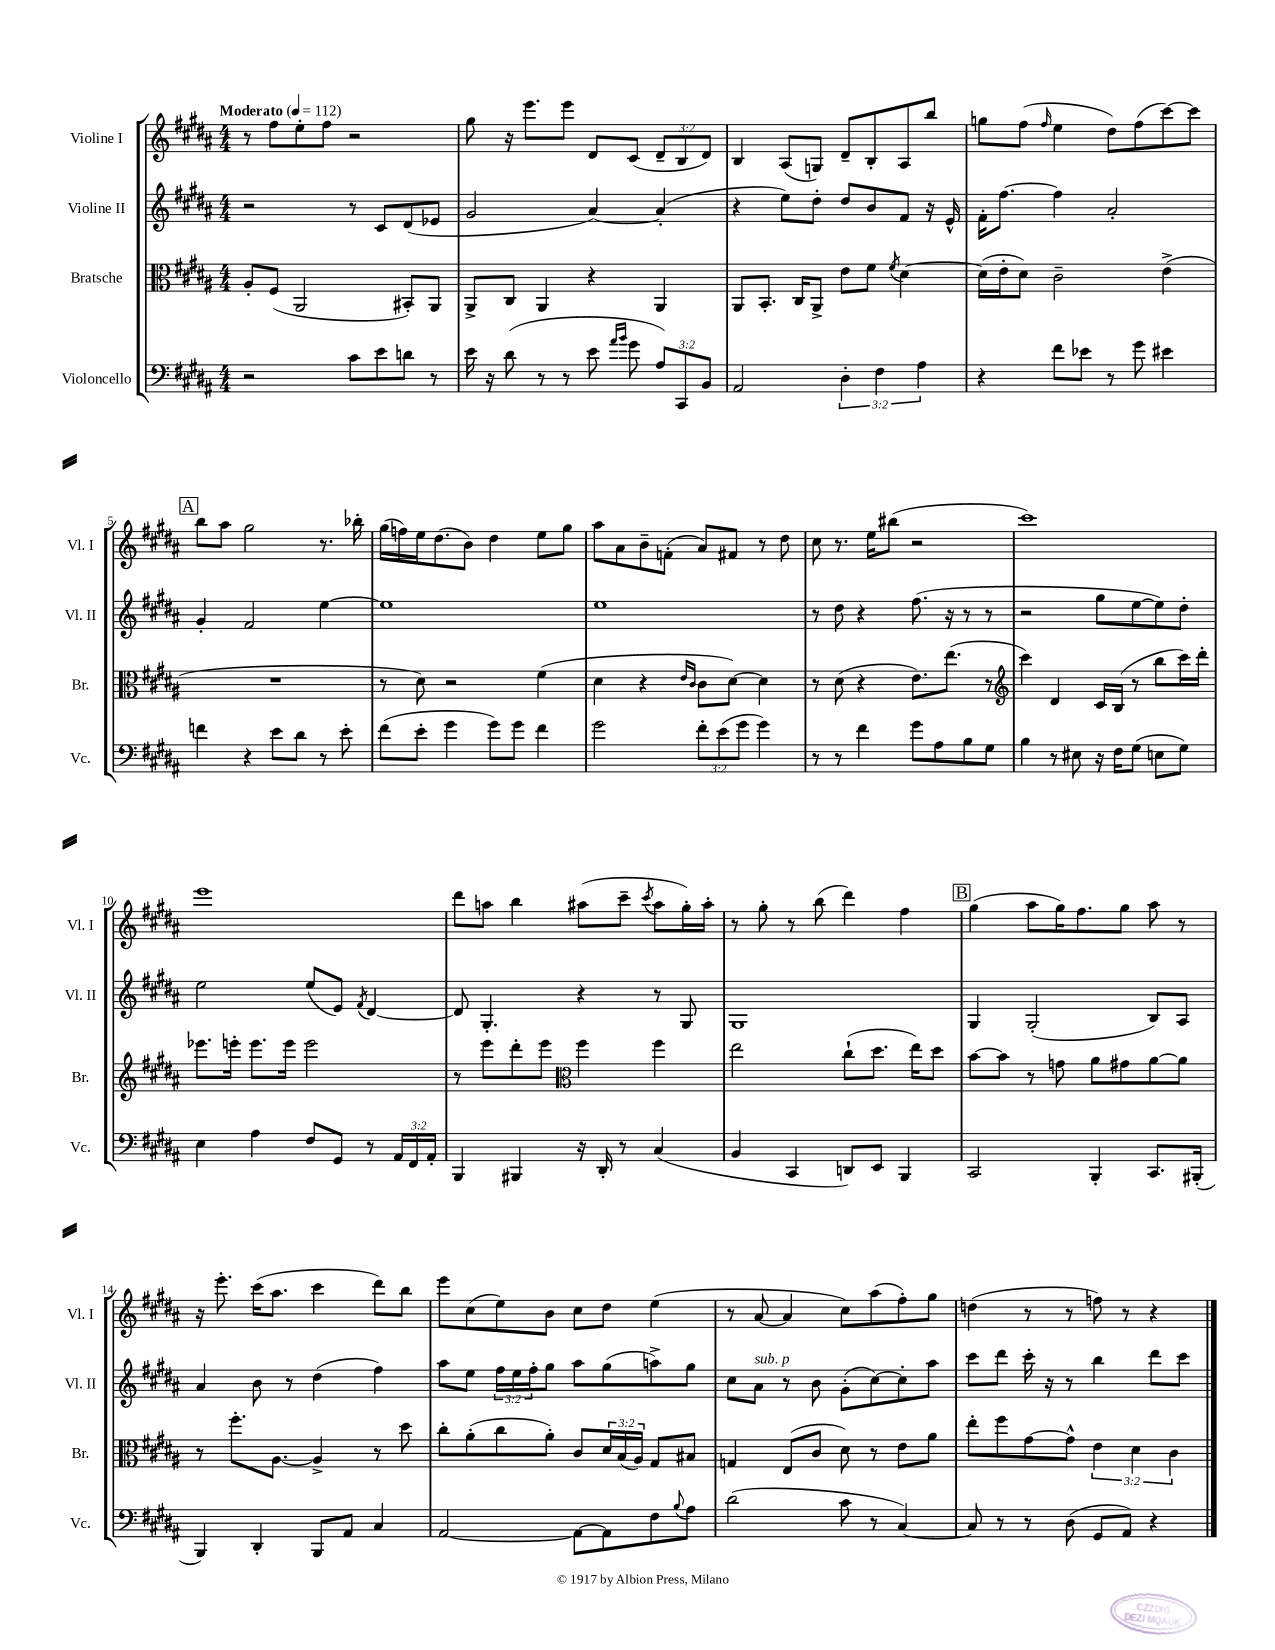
<<
\new StaffGroup <<
\new Staff = "s0" \with { instrumentName = "Violine I" shortInstrumentName = "Vl. I" } {
    \clef treble \key b \major \numericTimeSignature \time 4/4 \override Staff.TupletNumber.text = #tuplet-number::calc-fraction-text \tempo "Moderato" 4 = 112
    r8 fis''8 e''8-. fis''8 r2 |
    gis''8 r16 e'''8. e'''8 dis'8 cis'8( \tuplet 3/2 { dis'8-- b8 dis'8) } |
    b4 ais8( g8) dis'8-- b8-. ais8 b''8 |
    g''8 fis''8( \grace { fis''16 } e''4 dis''8) fis''8( cis'''8~) cis'''8 |
    \mark \markup { \box "A" } b''8 ais''8 gis''2 r8. bes''16-. |
    gis''16( f''16) e''16 dis''8.( b'8) dis''4 e''8 gis''8 |
    ais''8 ais'8 b'8-- f'8-.( ais'8) fis'8 r8 dis''8 |
    cis''8 r8. e''16 bis''8( r2 |
    cis'''1) |
    e'''1 |
    dis'''8 a''8 b''4 ais''8( cis'''8-- \acciaccatura { cis'''8 } ais''8 gis''16-.) ais''16-. |
    r8 gis''8-. r8 b''8( dis'''4) fis''4 |
    \mark \markup { \box "B" } gis''4( ais''8 gis''16) fis''8. gis''8 ais''8 r8 |
    r16 e'''8.-. cis'''16( ais''8. cis'''4 dis'''8) b''8 |
    e'''8 cis''8( e''8) b'8 cis''8 dis''8 e''4( |
    r8 ais'8~ ais'4 cis''8) ais''8( fis''8-.) gis''8 |
    d''4( r8 r8 f''8) r8 r4 \bar "|." |
}
\new Staff = "s1" \with { instrumentName = "Violine II" shortInstrumentName = "Vl. II" } {
    \clef treble \key b \major \numericTimeSignature \time 4/4 \override Staff.TupletNumber.text = #tuplet-number::calc-fraction-text
    r2 r8 cis'8 dis'8( ees'8 |
    gis'2 ais'4~) ais'4-.( |
    r4 e''8) dis''8-. dis''8 b'8 fis'8 r16 e'16-^ |
    fis'16-. fis''8.~ fis''4 ais'2-. |
    \mark \markup { \box "A" } gis'4-. fis'2 e''4~ |
    e''1 |
    e''1 |
    r8 dis''8 r4 fis''8.( r16 r8 r8 |
    r2 gis''8 e''8~ e''8) dis''8-. |
    e''2 e''8( e'8) \acciaccatura { fis'8 } dis'4~ |
    dis'8 gis4.-. r4 r8 gis8 |
    gis1 |
    \mark \markup { \box "B" } gis4 gis2-.( b8) ais8 |
    ais'4 b'8 r8 dis''4( fis''4) |
    ais''8 e''8 \tuplet 3/2 { fis''16 e''16 fis''16-. } gis''8 ais''8 gis''8( a''8->) gis''8 |
    cis''8 ais'8^\markup { \italic "sub. p" } r8 b'8 gis'8-.( cis''8~) cis''8-. ais''8 |
    cis'''8 dis'''8 cis'''16-. r16 r8 b''4 dis'''8 cis'''8 \bar "|." |
}
\new Staff = "s2" \with { instrumentName = "Bratsche" shortInstrumentName = "Br." } {
    \clef alto \key b \major \numericTimeSignature \time 4/4 \override Staff.TupletNumber.text = #tuplet-number::calc-fraction-text
    ais8-. fis8( ais,2 bis,8-.) ais,8 |
    ais,8-> cis8 ais,4 r4 ais,4 |
    ais,8 b,8.-. cis16 ais,8-> e'8 fis'8 \acciaccatura { fis'8 } dis'4~ |
    dis'16( e'16-. dis'8) cis'2-- e'4->( |
    \mark \markup { \box "A" } R1 |
    r8 dis'8) r2 fis'4( |
    dis'4 r4 \grace { e'16 cis'16 } cis'8 dis'8~) dis'4 |
    r8 dis'8( r4 e'8.) e''8.( r8 |
    \clef treble cis'''4) dis'4 cis'16 b16( r8 b''8 cis'''16) dis'''16-. |
    ees'''8. e'''16-. e'''8. e'''16 e'''2 |
    r8 e'''8 dis'''8-. e'''8 \clef alto fis''4 fis''4 |
    e''2 cis''8-!( dis''8. e''16) dis''8 |
    \mark \markup { \box "B" } b'8~ b'8 r8 g'8 ais'8 gis'8 ais'8~ ais'8 |
    r8 fis''8.-. ais8.~ ais4-> r8 dis''8 |
    cis''8-. ais'8-.( cis''8 ais'8-.) cis'8 \tuplet 3/2 { dis'16 b16( ais16) } gis8 bis8 |
    g4 e8( cis'8 dis'8) r8 e'8 ais'8 |
    e''8-. fis''8 gis'8~ gis'8-^ \tuplet 3/2 { e'4 dis'4 cis'4 } \bar "|." |
}
\new Staff = "s3" \with { instrumentName = "Violoncello" shortInstrumentName = "Vc." } {
    \clef bass \key b \major \numericTimeSignature \time 4/4 \override Staff.TupletNumber.text = #tuplet-number::calc-fraction-text
    r2 cis'8 e'8 d'8 r8 |
    e'16 r16 dis'8( r8 r8 e'8 \grace { ais'16 b'16 } gis'8 \tuplet 3/2 { ais8) cis,8 b,8 } |
    ais,2 \tuplet 3/2 { dis4-. fis4 ais4 } |
    r4 fis'8 ees'8 r8 gis'8 eis'4 |
    \mark \markup { \box "A" } f'4 r4 e'8 dis'8 r8 e'8-. |
    fis'8( e'8-. gis'4 gis'8) gis'8 fis'4 |
    gis'2 \tuplet 3/2 { fis'8-. e'8( gis'8 } gis'4) |
    r8 r8 fis'4 gis'8 ais8 b8 gis8 |
    b4 r8 eis8 r16 fis16 gis8( e8 gis8) |
    e4 ais4 fis8 gis,8 r8 \tuplet 3/2 { ais,16 fis,16 ais,16-. } |
    b,,4 bis,,4 r16 dis,16-. r8 cis4( |
    b,4 cis,4 d,8) e,8 b,,4 |
    \mark \markup { \box "B" } cis,2 b,,4-. cis,8. bis,,16-.( |
    b,,4) dis,4-. b,,8 ais,8 cis4 |
    ais,2~ ais,8~ ais,8 fis8 \appoggiatura { b8 } ais8 |
    dis'2( cis'8 r8 cis4~) |
    cis8 r8 r8 dis8( gis,8 ais,8) r4 \bar "|." |
}
>>
>>
